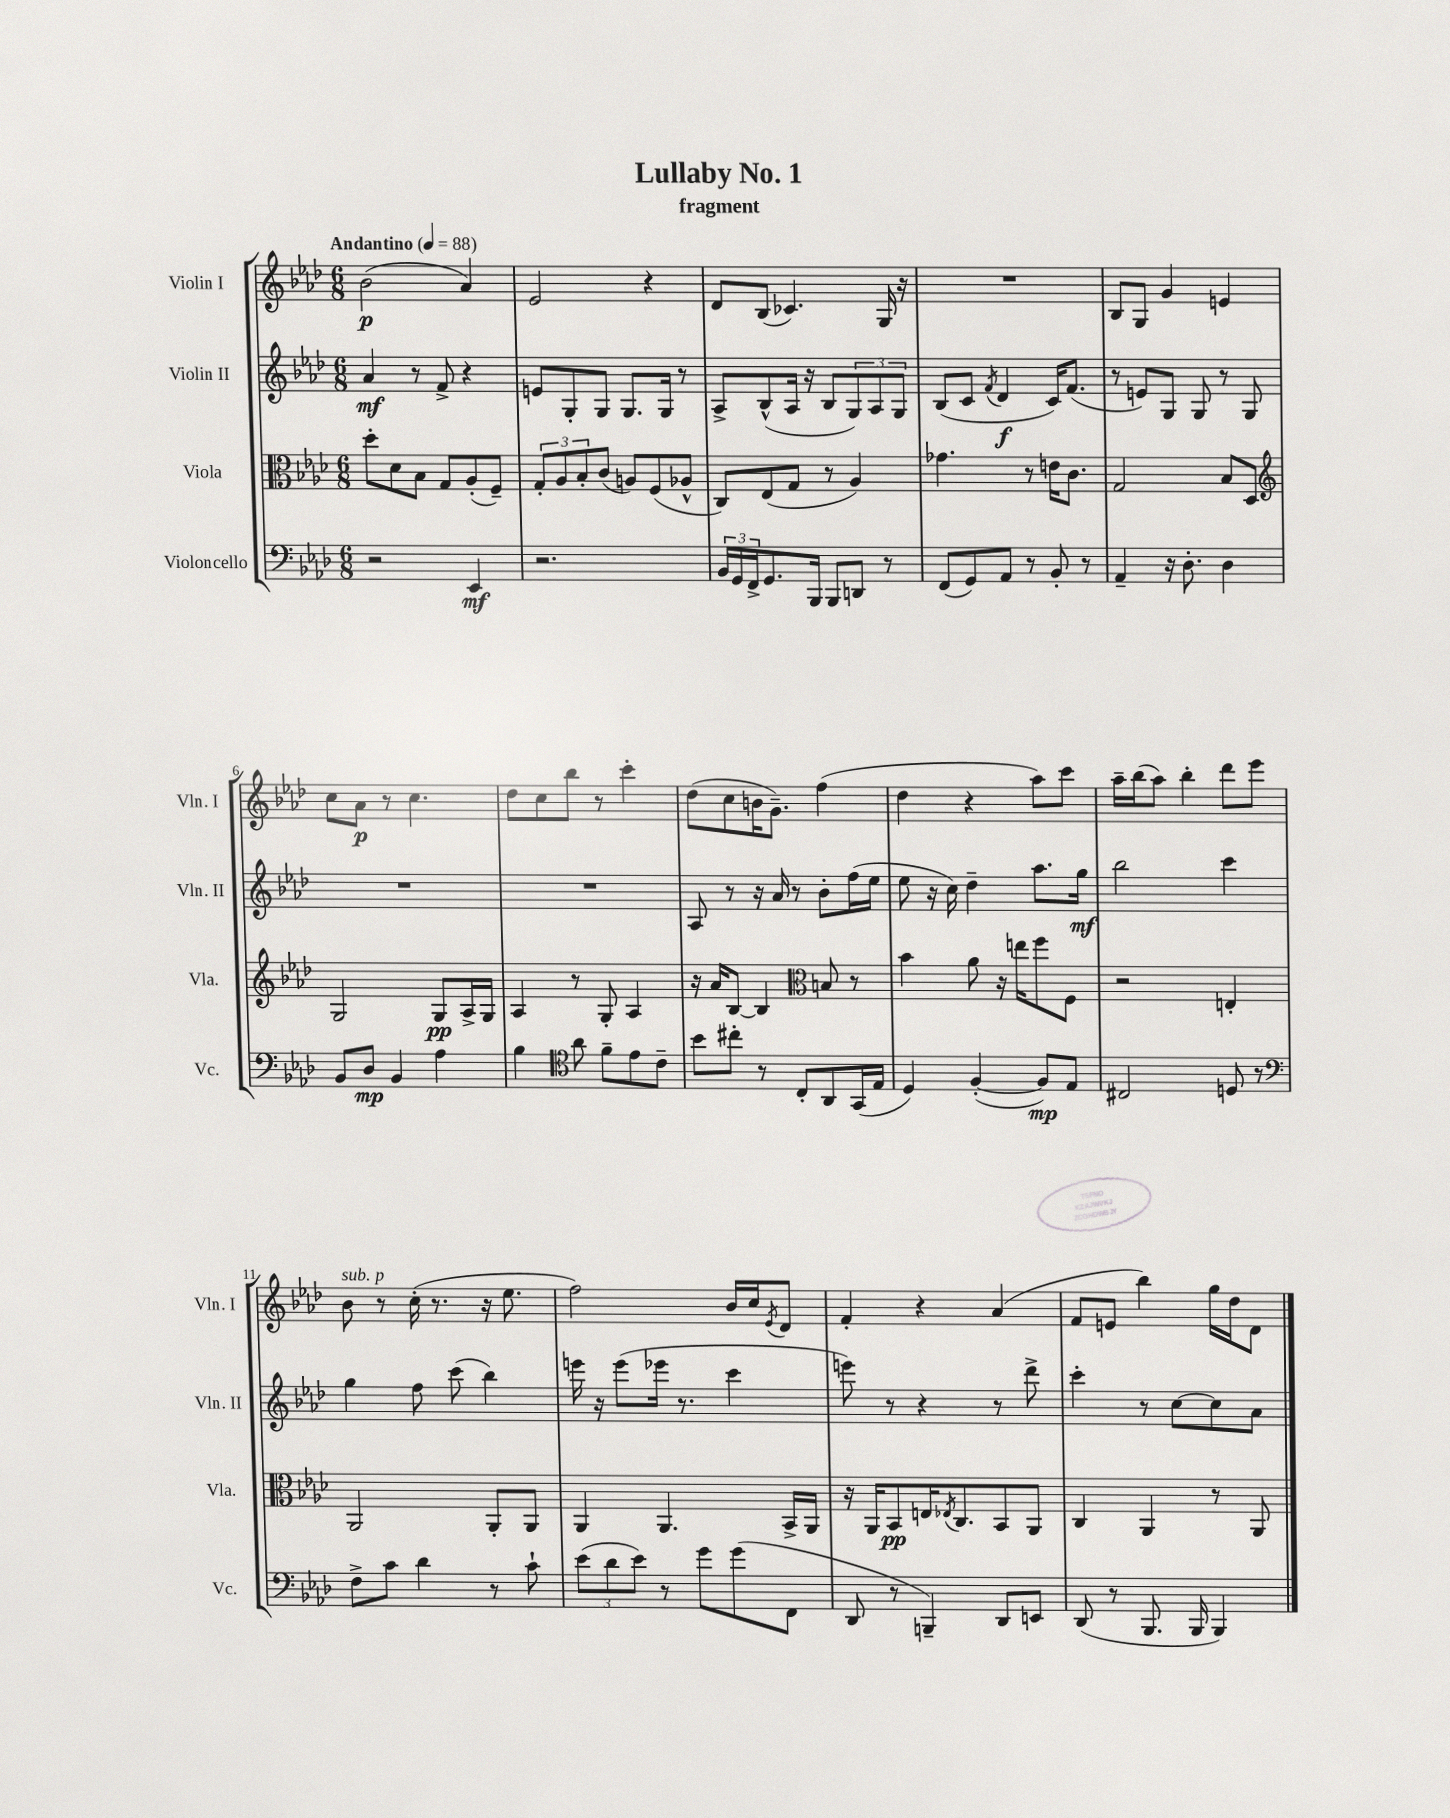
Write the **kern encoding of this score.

**kern	**dynam	**kern	**dynam	**kern	**dynam	**kern	**dynam
*part4	*part4	*part3	*part3	*part2	*part2	*part1	*part1
*staff4	*staff4	*staff3	*staff3	*staff2	*staff2	*staff1	*staff1
*I"Violoncello	*	*I"Viola	*	*I"Violin II	*	*I"Violin I	*
*I'Vc.	*	*I'Vla.	*	*I'Vln. II	*	*I'Vln. I	*
*clefF4	*	*clefC3	*	*clefG2	*	*clefG2	*
*k[b-e-a-d-]	*	*k[b-e-a-d-]	*	*k[b-e-a-d-]	*	*k[b-e-a-d-]	*
*M6/8	*	*M6/8	*	*M6/8	*	*M6/8	*
*MM88	*	*MM88	*	*MM88	*	*MM88	*
=1	=1	=1	=1	=1	=1	=1	=1
!	!	!	!	!	!	!LO:TX:a:B:t=Andantino	!
2r	.	8dd-'\L	.	4a-/	mf	(2b-\	p
.	.	8d-\	.	.	.	.	.
.	.	8B-\J	.	8r	.	.	.
.	.	8G/L	.	8f^/	.	.	.
4EE-/	mf	(8A-'/	.	4r	.	4a-/)	.
.	.	8F~/J)	.	.	.	.	.
=2	=2	=2	=2	=2	=2	=2	=2
2.r	.	12G'/L	.	8en/L	.	2e-/	.
.	.	12A-/	.	.	.	.	.
.	.	.	.	8G'/	.	.	.
.	.	12B-'/	.	.	.	.	.
.	.	(8c/J	.	8G/J	.	.	.
.	.	8An/L)	.	8.G/L	.	.	.
.	.	(8F/	.	.	.	4r	.
.	.	.	.	16G/Jk	.	.	.
.	.	8A-X^^/J	.	8r	.	.	.
=3	=3	=3	=3	=3	=3	=3	=3
24BB-/LL	.	8C/L)	.	8A-^/L	.	8d-/L	.
24GG/	.	.	.	.	.	.	.
24FF^/J	.	.	.	.	.	.	.
8.GG/	.	(8E-/	.	(8B-^^/	.	(8B-/J	.
.	.	8G/J	.	16A-/Jk	.	4.c-X/)	.
16BBB-/Jk	.	.	.	16r	.	.	.
8BBB-/L	.	8r	.	8B-/L	.	.	.
8DDn/J	.	4A-/)	.	12G/)	.	.	.
.	.	.	.	12A-/	.	.	.
8r	.	.	.	.	.	16G/	.
.	.	.	.	12G/J	.	.	.
.	.	.	.	.	.	16r	.
=4	=4	=4	=4	=4	=4	=4	=4
(8FF/L	.	4.g-X\	.	(8B-/L	.	2.r	.
8GG/)	.	.	.	8c/J	.	.	.
.	.	.	.	8qf/	.	.	.
8AA-/J	.	.	.	4d-/	f	.	.
8r	.	8r	.	.	.	.	.
8BB-'/	.	16en\KL	.	16c/KL)	.	.	.
.	.	8.c\J	.	(8.f/J	.	.	.
8r	.	.	.	.	.	.	.
=5	=5	=5	=5	=5	=5	=5	=5
4AA-~/	.	2G/	.	8r	.	8B-/L	.
.	.	.	.	8en/L)	.	8G/J	.
16r	.	.	.	8G/J	.	4g/	.
8.D-'\	.	.	.	.	.	.	.
.	.	.	.	8G/	.	.	.
4D-\	.	8B-/L	.	8r	.	4en/	.
.	.	8D-/J	.	8G/	.	.	.
!!LO:LB:g=z
=6	=6	=6	=6	=6	=6	=6	=6
*	*	*clefG2	*	*	*	*	*
8BB-/L	.	2G/	.	2.r	.	8cc\L	.
8D-/J	mp	.	.	.	.	8a-\J	p
4BB-/	.	.	.	.	.	8r	.
.	.	.	.	.	.	4.cc\	.
4A-\	.	8G/L	pp	.	.	.	.
.	.	16A-^/L	.	.	.	.	.
.	.	16G/JJ	.	.	.	.	.
=7	=7	=7	=7	=7	=7	=7	=7
4B-\	.	4A-/	.	2.r	.	8dd-\L	.
.	.	.	.	.	.	8cc\	.
*clefC4	*	*	*	*	*	*	*
8a-\	.	8r	.	.	.	8bb-\J	.
8f~\L	.	8G'/	.	.	.	8r	.
8e-\	.	4A-/	.	.	.	4ccc'\	.
8c~\J	.	.	.	.	.	.	.
=8	=8	=8	=8	=8	=8	=8	=8
8b-\L	.	16r	.	8A-/	.	(8dd-\L	.
.	.	16a-/KL	.	.	.	.	.
8cc#X'\J	.	[8B-/J	.	8r	.	8cc\	.
8r	.	4B-/]	.	16r	.	16bn\K	.
.	.	.	.	16a-/	.	8.g~\J)	.
8C'/L	.	.	.	8r	.	.	.
*	*	*clefC3	*	*	*	*	*
8AA-/	.	8Bn/	.	8b-'\L	.	(4ff\	.
(16GG/L	.	8r	.	(16ff\L	.	.	.
16E-/JJ	.	.	.	16ee-\JJ	.	.	.
=9	=9	=9	=9	=9	=9	=9	=9
4D-/)	.	4b-\	.	8ee-\	.	4dd-\	.
.	.	.	.	16r	.	.	.
.	.	.	.	16cc\)	.	.	.
([4F'/	.	8a-\	.	4dd-~\	.	4r	.
.	.	16r	.	.	.	.	.
.	.	16een\KL	.	.	.	.	.
8F/L])	mp	8ff\	.	8.aa-\L	.	8aa-\L)	.
8E-/J	.	8F\J	.	.	.	8ccc\J	.
.	.	.	.	16gg\Jk	mf	.	.
=10	=10	=10	=10	=10	=10	=10	=10
2C#X/	.	2r	.	2bb-\	.	16aa-~\LL	.
.	.	.	.	.	.	(16bb-\J	.
.	.	.	.	.	.	8aa-\J)	.
.	.	.	.	.	.	4bb-'\	.
8Dn/	.	4En'/	.	4ccc\	.	8ddd-\L	.
8r	.	.	.	.	.	8eee-\J	.
!!LO:LB:g=z
=11	=11	=11	=11	=11	=11	=11	=11
*clefF4	*	*	*	*	*	*	*
!	!	!	!	!	!	!LO:TX:a:i:t=sub. p	!
8F^\L	.	2AA-/	.	4gg\	.	8b-\	.
8c\J	.	.	.	.	.	8r	.
4d-\	.	.	.	8ff\	.	(16cc'\	.
.	.	.	.	.	.	8.r	.
.	.	.	.	(8ccc\	.	.	.
8r	.	8AA-'/L	.	4bb-\)	.	16r	.
.	.	.	.	.	.	8.ee-\	.
8c`\	.	8AA-/J	.	.	.	.	.
=12	=12	=12	=12	=12	=12	=12	=12
(12e-\L	.	4AA-/	.	16eeen\	.	2ff\)	.
.	.	.	.	16r	.	.	.
12d-\	.	.	.	.	.	.	.
.	.	.	.	(8eee\L	.	.	.
12e-\J)	.	.	.	.	.	.	.
8r	.	4.AA-/	.	16eee-X\Jk	.	.	.
.	.	.	.	8.r	.	.	.
8g\L	.	.	.	.	.	.	.
(8g\	.	.	.	4ccc\	.	16b-/LL	.
.	.	.	.	.	.	16cc/J	.
.	.	.	.	.	.	8qe-/	.
8FF\J	.	16BB-^/LL	.	.	.	8d-/J	.
.	.	16AA-/JJ	.	.	.	.	.
=13	=13	=13	=13	=13	=13	=13	=13
8DD-/	.	16r	.	8eeen\)	.	4f'/	.
.	.	16AA-/KL	.	.	.	.	.
8r	.	8BB-/	pp	8r	.	.	.
4BBBn~/)	.	16En/K	.	4r	.	4r	.
.	.	8qE-X/	.	.	.	.	.
.	.	8.C/	.	.	.	.	.
8DD-/L	.	8BB-/	.	8r	.	(4a-/	.
8EEn/J	.	8AA-/J	.	8ddd-^\	.	.	.
=14	=14	=14	=14	=14	=14	=14	=14
(8DD-/	.	4C/	.	4ccc'\	.	8f/L	.
8r	.	.	.	.	.	8en/J	.
8.BBB-/	.	4AA-/	.	8r	.	4bb-\)	.
.	.	.	.	[8cc\L	.	.	.
16BBB-/	.	.	.	.	.	.	.
4BBB-/)	.	8r	.	8cc\]	.	16gg\LL	.
.	.	.	.	.	.	16dd-\J	.
.	.	8AA-/	.	8a-\J	.	8d-\J	.
==	==	==	==	==	==	==	==
*-	*-	*-	*-	*-	*-	*-	*-
